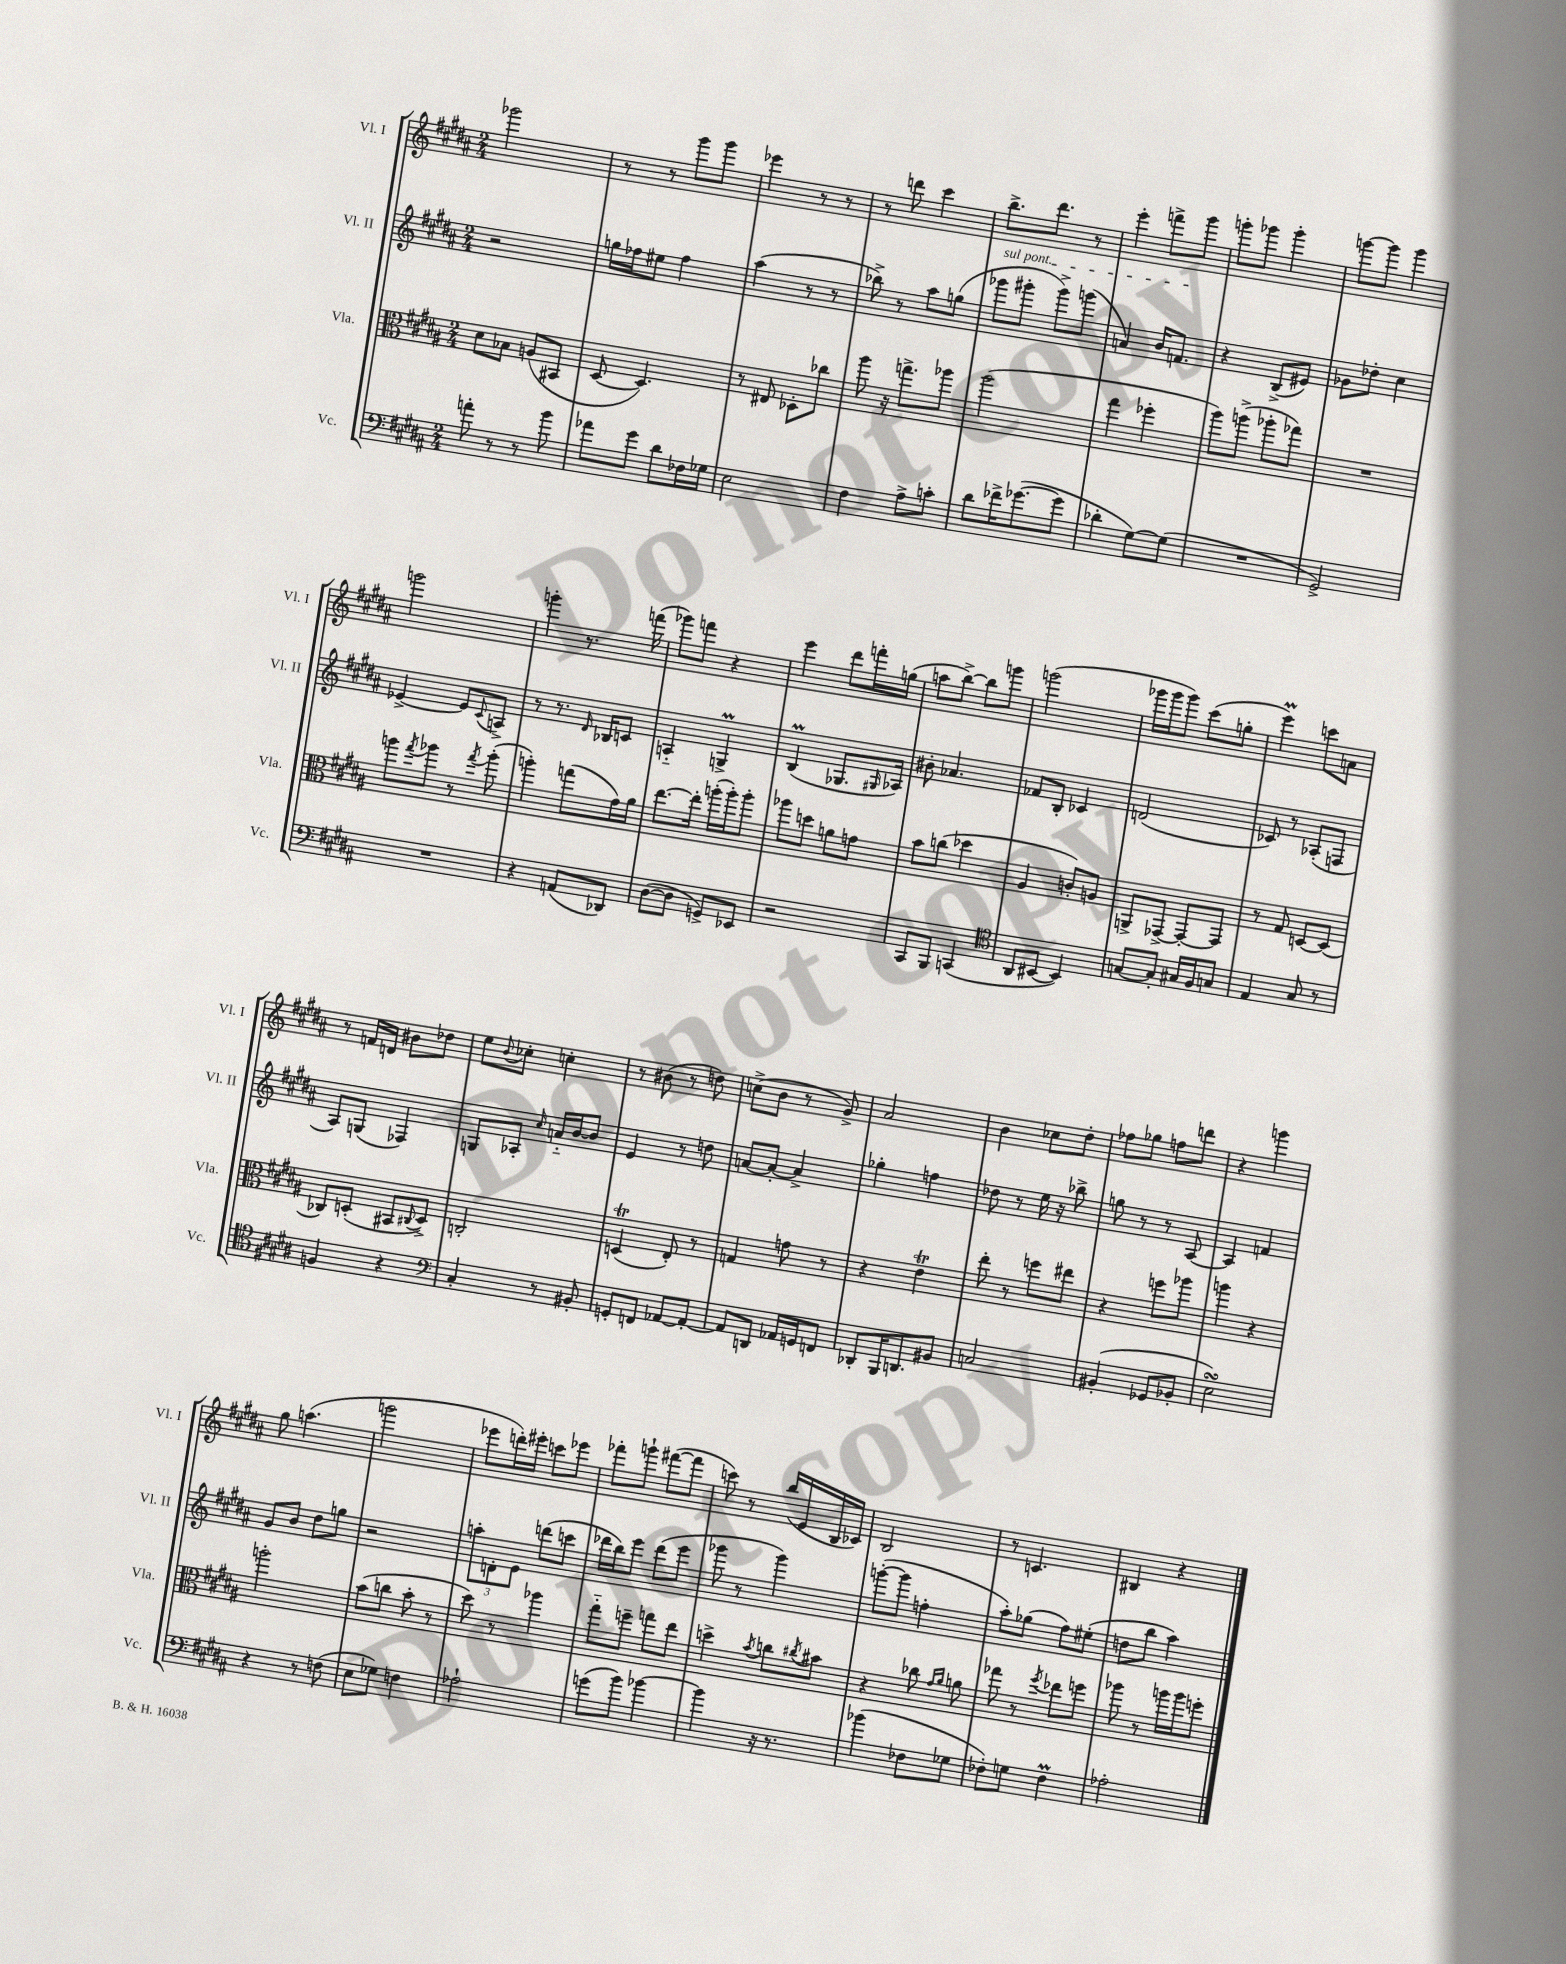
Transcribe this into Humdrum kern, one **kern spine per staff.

**kern	**kern	**kern	**kern
*staff4	*staff3	*staff2	*staff1
*clefF4	*clefC3	*clefG2	*clefG2
*k[f#c#g#d#a#]	*k[f#c#g#d#a#]	*k[f#c#g#d#a#]	*k[f#c#g#d#a#]
*M2/4	*M2/4	*M2/4	*M2/4
8a'	8d#	2r	2ggg-
8r	8B-	.	.
8r	(8A	.	.
8b	8BB#	.	.
=	=	=	=
8a-	[8D#	16gg	8r
.	.	16ff-	.
8g#	4.D#])	8ee#	8r
8d#	.	4ff-	8ggg#
16F-	.	.	8ggg#
16G-	.	.	.
=	=	=	=
2E	8r	(4aa#	4eee-
.	8E#	.	.
.	8D-'	8r	8r
.	8cc-	8r	8r
=	=	=	=
4F#	8aa#	8bb-^)	8r
.	16r	8r	8ddd
.	8.gg^	.	.
8A#^	.	8aa#	4ccc#
8c'	8aa-	(8gg	.
=	=	=	=
8d#	(2aa#	8ggg-	8.bb^
16f-^	.	8ggg#'	.
([8.g-	.	.	8.ddd#
.	.	8ggg#^)	.
8g-]	.	(8ggg	8r
=	=	=	=
4d-'	4gg#	4a)	4eee'
[8G#)	4ff-'	16b	8fff^
.	.	8.f	.
(8G#]	.	.	8ggg#
=	=	=	=
2r	8aa#)	4r	8ggg'
.	(8aa^	.	8ggg-
.	8aa-'	(8B^	4ggg-'
.	8gg-)	8e#)	.
=	=	=	=
2GG#^)	2r	8g-	[8ggg
.	.	8dd-'	8ggg]
.	.	4cc#	4ggg
=	=	=	=
2r	8aa	[4e-^	2ggg
.	8qgg#	.	.
.	8aa-	.	.
.	8r	8e-]	.
.	8qgg#	8qqc#	.
.	(8aa-'	8A^	.
=	=	=	=
4r	4aa')	8r	4ggg'
.	.	8.r	.
(8AA	(8gg	.	8.r
.	.	16qqd#	.
.	.	16B-	.
8DD-)	16g#)	8c	.
.	16a#	.	(16fff
=	=	=	=
([8D#	[8.ee	4A'~	8ggg-)
8D#]	.	.	8fff
.	16ee']	.	.
8GG^)	(16aa'	4G^	4r
.	16aa')	.	.
8EE-	8aa'	.	.
=	=	=	=
2r	8aa-	(4B	4eee
.	8dd	.	.
.	8a	8.G-	8ddd#
.	8g	.	16fff'
.	.	16qqG#	.
.	.	16A-)	(16gg
=	=	=	=
8CC#	8b	8b#'	8aa
8BBB	(8cc	4.a-	[8bb^)
(4CC	4dd-	.	8bb]
.	.	.	8ggg
=	=	=	=
*clefC4	*	*	*
8AA#	4A#	8f-	(2ggg
[8BB#	.	8B'	.
4BB#])	8c')	4c-	.
.	8A	.	.
=	=	=	=
[8G	8AA^	(2d	16ggg-
.	.	.	16ggg-
8G']	[8GG-^	.	8ggg-)
16G#	8GG-'_	.	(8ccc#
16F#	.	.	.
8G	8GG-]	.	8gg'
=	=	=	=
4E	8r	8c-)	4eee)
.	8G#	8r	.
8G#	[8D	(8A-'	8ccc
8r	(8D]	8F	8a
=	=	=	=
4F	8C-)	8A#)	8r
.	(8D'	(8G	16f
.	.	.	16d
4r	8BB#	4F-)	8b#
.	8qqC#	.	.
.	8D^)	.	8dd-
=	=	=	=
*clefF4	*	*	*
4C#'	2C'	8G	8ee
.	.	.	8qqb
.	.	8A-'	8cc-'
.	.	16qqcc#	.
8r	.	16a'~	4cc'
.	.	[16b	.
8BB#'	.	8b]	.
=	=	=	=
8GG'	(4D	4e	8r
8FF	.	.	(8b#
[8AA-	8E')	8r	8r
8AA-'_	8r	8dd	8dd)
=	=	=	=
8AA-]	4G	[8a	(8cc^
8DD	.	8a'_	8b
16AA-	8g	4a^]	8r
16GG	.	.	.
8FF	8r	.	8g#^)
=	=	=	=
8DD-'	4r	4gg-'	2a#
16BBB	.	.	.
8.DD	.	.	.
.	4e	4ff	.
8BB#	.	.	.
=	=	=	=
2C	8ee'	8dd-	4b
.	8r	8r	.
.	8ff	16ee	8cc-
.	.	16r	.
.	8ee#	8bb-^	8dd#'
=	=	=	=
(4BB#'	4r	8gg	8ff-
.	.	8r	8gg-
8GG-	8ff	8r	8ff
8BB-'	8aa-	[8A#	8ddd
=	=	=	=
2E)	4aa	4A#]	4r
.	4r	4f	4ggg
=	=	=	=
4r	2aa'	8g#	8gg#
.	.	8b	(4.aa
8r	.	8dd#	.
(8F	.	8gg	.
=	=	=	=
8E	(8b	2r	2ggg
8G-)	8cc	.	.
4F	8b'	.	.
.	8r	.	.
=	=	=	=
2A-`	8dd#)	12aa'	8eee-
.	.	12d'	.
.	8r	.	16ddd')
.	.	12e	.
.	.	.	16eee#'
.	4aa-	(8ddd	8ccc
.	.	8ccc	8eee-
=	=	=	=
(8g	8gg#'~	16ddd-	8fff-'
.	.	16bb)	.
8b)	8ff~	8eee	8ggg`
[4b-	8gg	(8ddd-	([8fff#
.	8ee	8eee	8fff#]
=	=	=	=
4b-]	4dd^	8ggg-	8ccc)
.	.	8r	8r
.	8qb	.	.
16r	8cc	4ggg-)	(16bb
8.r	.	.	16e
.	8qcc#	.	.
.	8b#	.	16B
.	.	.	16c-)
=	=	=	=
(4b-	4r	([8ggg'	2B
.	.	8ggg]	.
8F-	8cc-	4ff'	.
.	16qqg#	.	.
.	16qqa#	.	.
8G-	8a	.	.
=	=	=	=
8F-')	8gg-	8aa#')	8r
8G	8r	(8gg-	4.c
.	8qff#	.	.
4F-	8ee-	8ff#)	.
.	8ff	(8ee#'	.
=	=	=	=
2A-'	8aa-	8dd	4B#
.	8r	8bb	.
.	16aa	4aa#)	4r
.	16aa	.	.
.	8ff'	.	.
==	==	==	==
*-	*-	*-	*-
